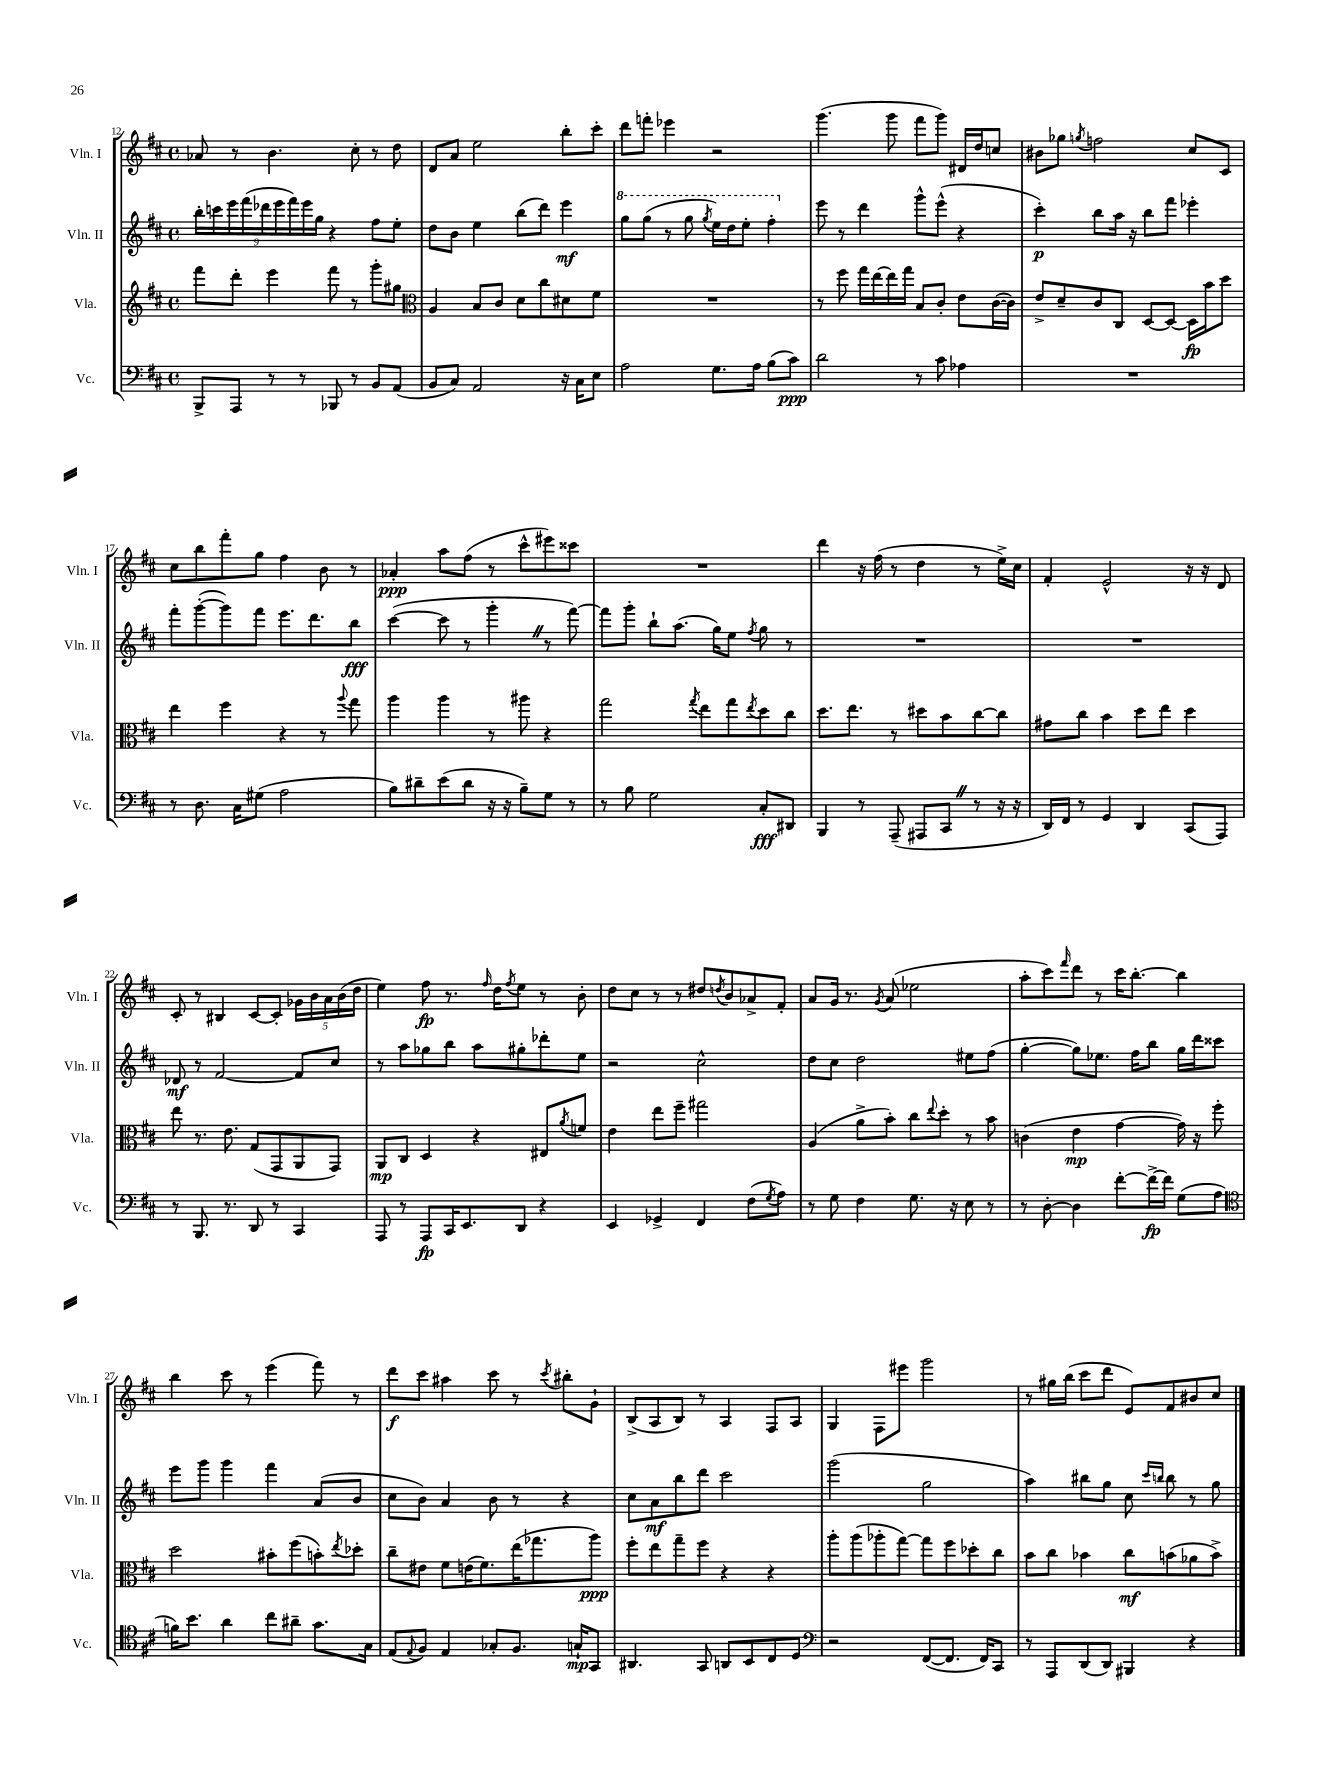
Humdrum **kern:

**kern	**kern	**kern	**kern
*staff4	*staff3	*staff2	*staff1
*clefF4	*clefG2	*clefG2	*clefG2
*k[f#c#]	*k[f#c#]	*k[f#c#]	*k[f#c#]
*M4/4	*M4/4	*M4/4	*M4/4
*met(c)	*met(c)	*met(c)	*met(c)
8BBB^	8fff#	18bb'	8a-
.	.	18ccc	.
.	.	18eee	.
8AAA	8ddd'	.	8r
.	.	(18fff#	.
.	.	18ddd-	.
8r	4eee	.	4.b
.	.	18eee	.
.	.	18fff#)	.
8r	.	.	.
.	.	18eee	.
.	.	18gg	.
8BBB-	8fff#	4r	.
8r	8r	.	8cc#'
8BB	8ggg'	8ff#	8r
(8AA	8gg#	8ee'	8dd
=	=	=	=
*	*clefC3	*	*
8BB	4A	8dd	8d
8C#)	.	8b	8a
2AA	8B	4ee	2ee
.	8c#	.	.
.	8d	(8bb	.
.	8cc#	8ddd)	.
16r	8d#	4eee	8bb'
16C#	.	.	.
8E	8f#	.	8ccc#'
=	=	=	=
2A	1r	8ggg	8ddd
.	.	(8ggg	8fff'
.	.	8r	4eee-
.	.	8ggg	.
.	.	8qggg	.
8.G	.	16eee)	2r
.	.	16ddd	.
.	.	8eee'	.
16A	.	.	.
(8B	.	4fff#'	.
8c#)	.	.	.
=	=	=	=
2d	8r	8eee	(4.ggg
.	8ff#	8r	.
.	16gg	4ddd	.
.	[16ee	.	.
.	16ee]	.	8ggg
.	16gg	.	.
8r	8B	8ggg^^	8fff#
8c#	8c#'	(8eee^^	8ggg)
4A-	8e	4r	16d#
.	.	.	16dd
.	([16c#	.	8cc
.	16c#])	.	.
=	=	=	=
1r	8e^	4ccc#')	8b#
.	8d~	.	8gg-
.	.	.	8qgg
.	8c#	8bb	2ff
.	8C#	16aa	.
.	.	16r	.
.	[8D	8bb	.
.	8D_	8fff#	.
.	16D]	4eee-'	8cc#
.	16b	.	.
.	8dd	.	8c#
=	=	=	=
8r	4ee	8fff#'	8cc#
8.D	.	([8ggg'	8bb
.	4ff#	8ggg])	8fff#'
16C#	.	.	.
(8G#	.	8fff#	8gg
2A	4r	8.eee	4ff#
.	.	8.ddd	.
.	8r	.	8b
.	8qqaa	.	.
.	8gg	8bb	8r
=	=	=	=
8B)	4aa	([4ccc#	4a-'
8d#~	.	.	.
(8e	4aa	8ccc#]	8aa
8d#	.	8r	(8ff#
16r	8r	4ggg'	8r
16r	.	.	.
8B~)	8aa#	.	8ccc#^^
8G	4r	8r	8eee#)
8r	.	[8fff#)	8ccc##
=	=	=	=
8r	2gg	8fff#]	1r
8B	.	8ggg'	.
2G	.	8bb`	.
.	.	(8.aa	.
.	8qgg	.	.
.	8ee	.	.
.	.	16gg)	.
.	8gg	8ee	.
.	8qee	8qff#	.
8C#'	8dd	8gg	.
8DD#	8cc#	8r	.
=	=	=	=
4BBB	8.dd	1r	4ddd
.	8.ee	.	.
8r	.	.	16r
.	.	.	(16ff#
(8AAA~	8r	.	8r
8AAA#	8dd#	.	4dd
8CC#	8b	.	.
8r	[8cc#	.	8r
16r	8cc#]	.	16ee^)
16r	.	.	16cc#
=	=	=	=
16DD)	8g#	1r	4f#'
16FF#	.	.	.
8r	8cc#	.	.
4GG	4b	.	2e^^
4DD	8dd	.	.
.	8ee	.	.
(8CC#	4dd	.	16r
.	.	.	16r
8AAA)	.	.	8d
=	=	=	=
8r	8ee	8d-	8c#'
8.BBB	8.r	8r	8r
.	.	[2f#	4B#
8.r	8.e	.	.
8DD	(8G	.	[8c#
8r	8GG	.	8c#']
4CC#	8AA	8f#]	20g-
.	.	.	20b
.	.	.	20a
.	8GG)	8cc#	.
.	.	.	(20b
.	.	.	20dd
=	=	=	=
8AAA	8AA	8r	4ee)
8r	8C#	8aa	.
8AAA	4D	8gg-	8ff#
16CC#	.	8bb	8.r
8.EE	.	.	.
.	4r	8aa	.
.	.	.	16qqff#
.	.	.	16dd
.	.	.	8qff#
8DD	.	8gg#'	8ee
4r	8E#	8ddd-'	8r
.	8qa	.	.
.	8f	8ee	8b'
=	=	=	=
4EE	4e	2r	8dd
.	.	.	8cc#
4GG-^	8ee	.	8r
.	8ff#~	.	8r
4FF#	2gg#	2cc#^^	8dd#
.	.	.	8qdd
.	.	.	8b
(8F#	.	.	8a-^
8qG	.	.	.
8A)	.	.	8f#'
=	=	=	=
8r	(4A	8dd	8a
8G	.	8cc#	16g
.	.	.	8.r
4F#	8a^	2dd	.
.	.	.	8qg
.	8b')	.	(8a
8.G	8cc#	.	2ee-
.	8qqee	.	.
.	8dd'	.	.
16r	.	.	.
8E	8r	8ee#	.
8r	8b	(8ff#	.
=	=	=	=
8r	(4c	[4gg'	8aa'
[8D'	.	.	8ccc#)
.	.	.	16qqfff#
4D]	4e	8gg])	8ddd
.	.	8.ee-	8r
[8f#'	[4g	.	16ccc#
.	.	16ff#	[8.bb'
16f#^_	.	8bb	.
16f#]	.	.	.
(8G	16g])	16gg	4bb]
.	16r	16ddd	.
8A	8ff#'	8ccc##	.
=	=	=	=
*clefC4	*	*	*
16f)	2dd	8eee	4bb
8.b	.	.	.
.	.	8ggg	.
4a	.	4ggg	8ccc#
.	.	.	8r
8cc#	8b#'	4fff#	(4eee
8a#~	(8ff#	.	.
8.g	8b')	(8a	8fff#)
.	8qee	.	.
.	8dd-'	8b	8r
16G	.	.	.
=	=	=	=
(8E	8cc#~	8cc#	8ddd
8qqE	.	.	.
8F#)	8e#	8b)	8ccc#
4E	8f#	4a	4aa#
.	(16e	.	.
.	8.f#)	.	.
8G-'	.	8b	8ccc#
8.F#	(16ee	8r	8r
.	8.gg-	.	.
.	.	.	8qccc#
.	.	4r	8bb#'
16G`	.	.	.
8GG	8aa)	.	8g`
=	=	=	=
4.AA#	8ff#'	8cc#	(8B^
.	8ee	8a	8A
.	8gg~	8bb	8B)
8GG	8ff#	8ddd	8r
8AA	4r	2ccc#	4A
8BB	.	.	.
8C#	4r	.	8F#
8D	.	.	8A
=	=	=	=
*clefF4	*	*	*
2r	8aa'	(2ggg	4G
.	(8aa	.	.
.	8aa-'	.	8F#
.	[8gg)	.	8eee#
([8FF#	8gg]	2gg	2ggg
8.FF#]	8ff#	.	.
.	8dd-'	.	.
16FF#)	.	.	.
8CC#	8cc#	.	.
=	=	=	=
8r	8b	4aa)	8r
8AAA	8cc#	.	16gg#
.	.	.	(16bb
(8DD	4b-	8bb#	8ccc#
8DD)	.	8gg	8ddd
4BBB#	8cc#	8cc#	8e)
.	.	16qqccc#	.
.	.	16qqbb	.
.	(8b	8bb	8f#
4r	8a-	8r	8b#
.	8b^)	8gg	8cc#
==	==	==	==
*-	*-	*-	*-
